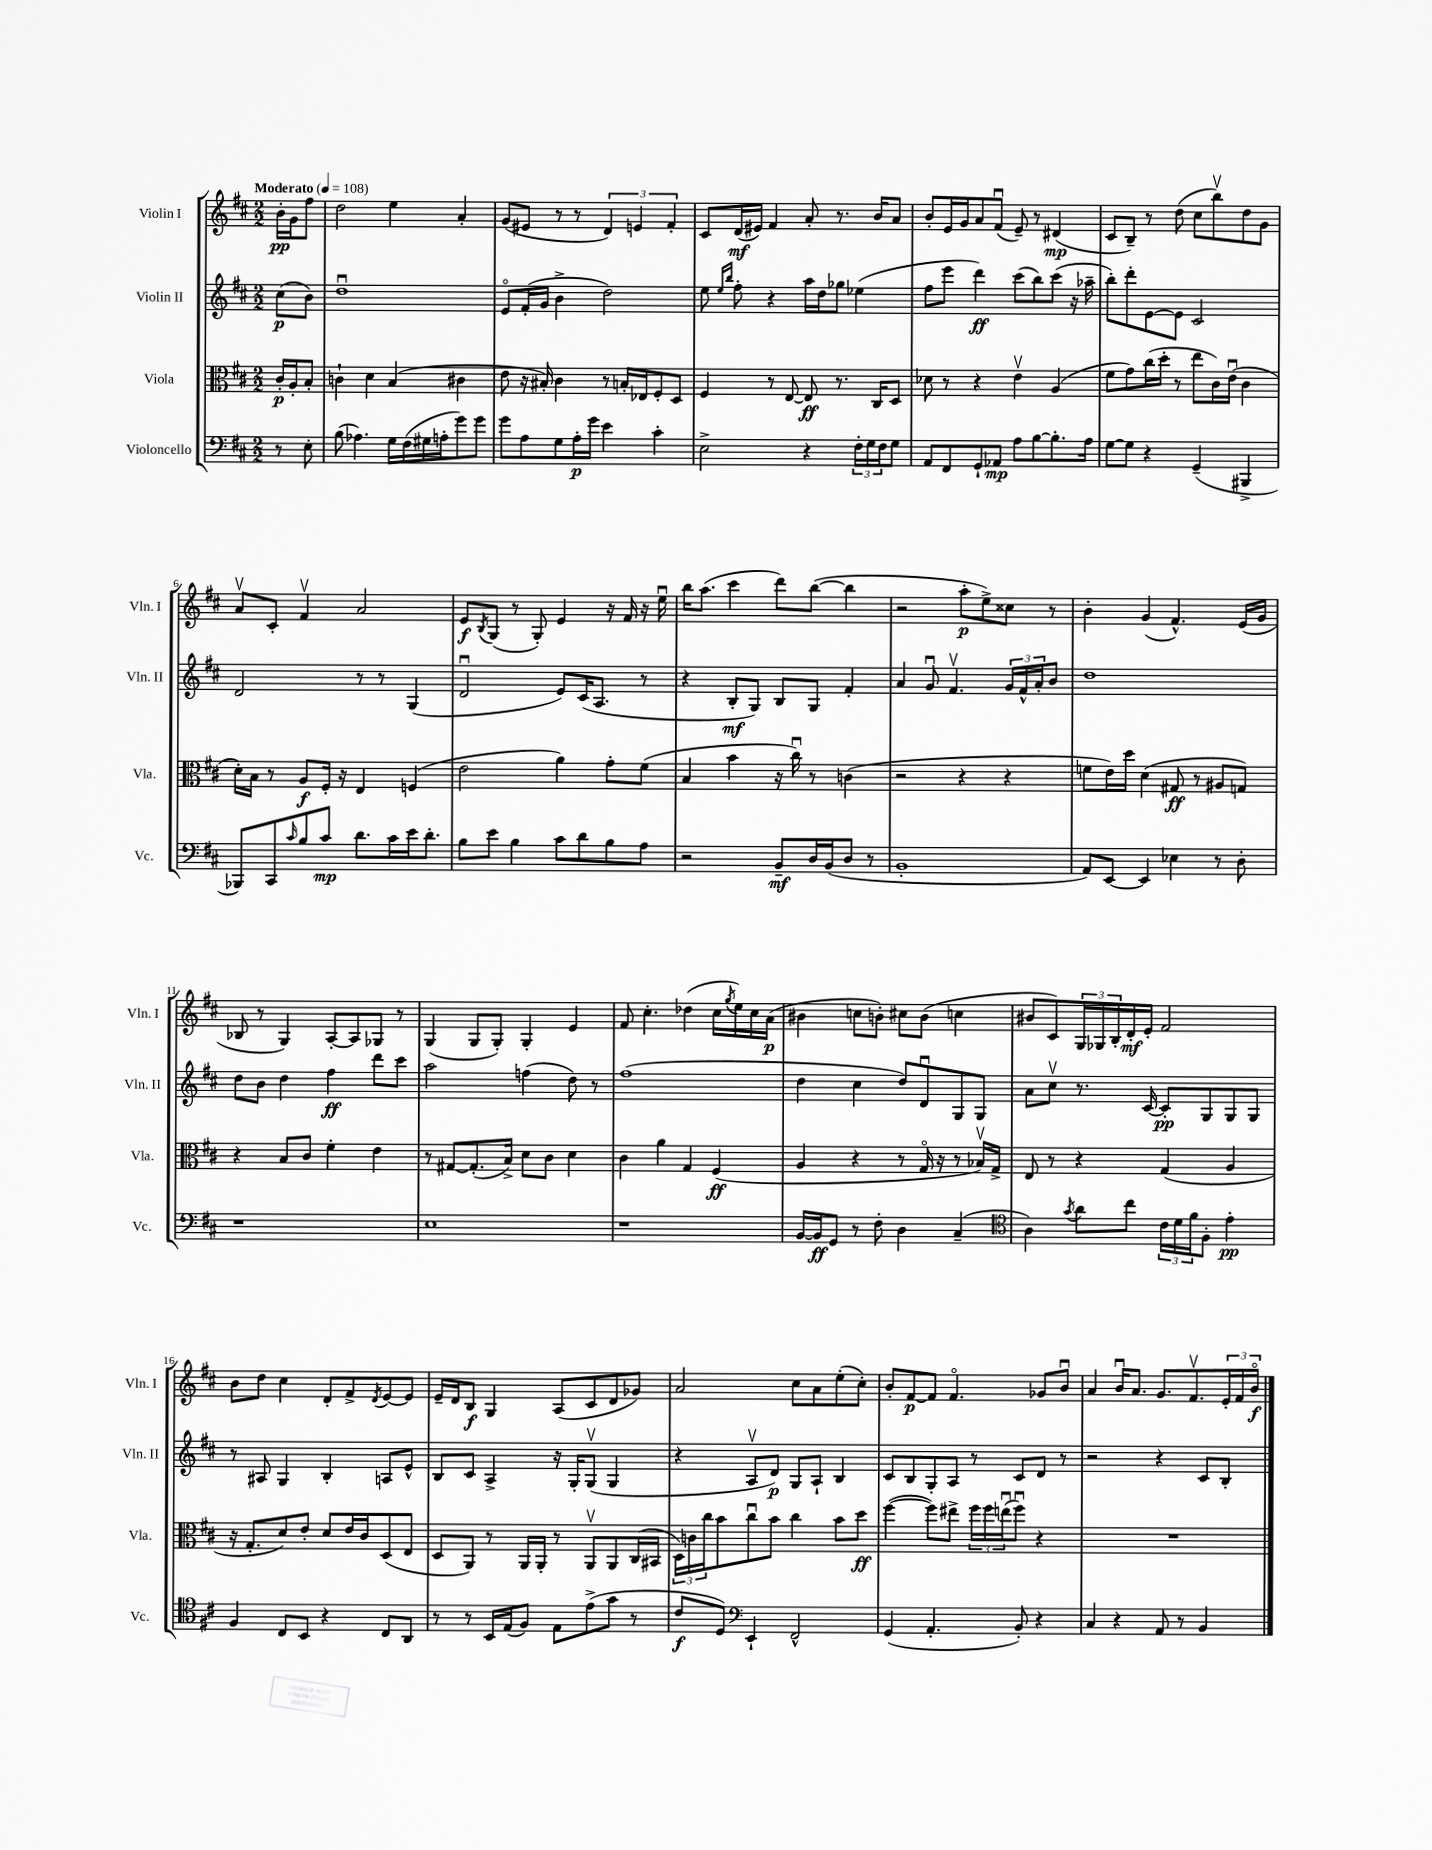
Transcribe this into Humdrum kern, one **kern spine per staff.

**kern	**kern	**kern	**kern
*staff4	*staff3	*staff2	*staff1
*clefF4	*clefC3	*clefG2	*clefG2
*k[f#c#]	*k[f#c#]	*k[f#c#]	*k[f#c#]
*M2/2	*M2/2	*M2/2	*M2/2
*MM108	*MM108	*MM108	*MM108
8r	16c#'	(8cc#	16b'
.	16A'	.	16g
8E'	8B'	8b)	8ff#
=	=	=	=
(8B	4c`	1ddu	2dd
4.A-)	.	.	.
.	4d	.	.
16G	(4B	.	4ee
(16F#	.	.	.
16G#	.	.	.
16A'	.	.	.
8g)	4c#	.	4a'
8g	.	.	.
=	=	=	=
8g	8e	8eo	(8g
8A	16r	(16f#'	8e#
.	16B#')	16g	.
8G	4c#	4b^	8r
16A'	.	.	8r
16g	.	.	.
4e	8r	2dd)	6d)
.	16B'	.	.
.	.	.	6e
.	16E-	.	.
4c#'	8F#'	.	.
.	.	.	6f#'
.	8D	.	.
=	=	=	=
2E^	4F#	8ee	8c#
.	.	16qqee	.
.	.	16qqbb	.
.	.	8ff#'	(16d
.	.	.	16e#)
.	8r	4r	4f#
.	[8E	.	.
4r	8E]	16aa	8a'
.	.	16dd	.
.	8.r	8gg-	8.r
24F#'	.	(4ee-	.
24G	.	.	.
.	16C#	.	16b
24F#	.	.	.
8G	8D	.	8a
=	=	=	=
8AA	8d-	8ff#	8b'
8FF#	8r	8eee	16e
.	.	.	16g
8GG`	4r	4ddd)	8a
8AA-	.	.	(8f#u
8A	4ev	(8ccc#	8e~)
[8B	.	8bb)	8r
8.B']	(4A	(8ccc#	(4d#
.	.	16r	.
16A	.	16aa-~	.
=	=	=	=
[8G	8f#	8bb')	8c#
8G]	8g)	8ddd'	8B~)
4r	(16cc#	[8e	8r
.	16dd'	.	.
.	8r	8e]	(8dd
(4GG~	8ee	2c#	8cc#
.	16c#)	.	8bbv)
.	(16eu	.	.
4BBB#^	4c#	.	8dd
.	.	.	8g
=	=	=	=
8BBB-)	16d')	2d	8av
.	16B	.	.
8CC#	8r	.	8c#'
16qqc#	.	.	.
8B	8A	.	4f#v
8c#	16F#'	.	.
.	16r	.	.
8.d	4E	8r	2a
.	.	8r	.
16c#	.	.	.
16e	(4F	(4G	.
8.d'	.	.	.
=	=	=	=
8B	2e	2du	8e
.	.	.	8qB
8e	.	.	(8G
4B	.	.	8r
.	.	.	8G')
8c#	4a)	8e)	4e
8d	.	(16c#	.
.	.	8.A	.
8B	8g'	.	16r
.	.	.	16f#
8A	(8f#	8r	16r
.	.	.	16eeu
=	=	=	=
2r	4B	4r	16bb
.	.	.	(8.aa
.	4b	8B'	4ccc#
.	.	8G)	.
8BB~	16r	8B	8ddd)
.	16cc#u)	.	.
16D	8r	8G	([8bb
(16BB	.	.	.
8D	(4c	4f#'	4bb]
8r	.	.	.
=	=	=	=
1BB'	2r	4a	2r
.	.	8gu	.
.	.	4.f#v	.
.	4r	.	8aa'
.	.	.	8ee^)
.	4r	24g	8cc##
.	.	24f#^^	.
.	.	24a'	.
.	.	8b	8r
=	=	=	=
8AA)	8f	1dd	4b'
[8EE	16e)	.	.
.	16dd	.	.
4EE]	(4d	.	(4g
4E-	8G#	.	4.f#^^)
.	8r	.	.
8r	8A#	.	.
8D'	8G)	.	(16e
.	.	.	16g
=	=	=	=
1r	4r	8dd	8B-
.	.	8b	8r
.	8B	4dd	4G)
.	8c#	.	.
.	4f#'	4ff#	[8A'
.	.	.	8A]
.	4e	8ddd	8G-
.	.	8ccc#	8r
=	=	=	=
1E	8r	2aa	(4G
.	[8G#	.	.
.	(8.G#']	.	8G
.	.	.	8G')
.	16B^)	.	.
.	8d	(4ff	4G'
.	8c#	.	.
.	4d	8dd)	4e
.	.	8r	.
=	=	=	=
1r	4c#	(1ff#	8f#
.	.	.	4.cc#'
.	4a	.	.
.	4G	.	(4dd-
.	(4F#	.	16cc#
.	.	.	8qgg
.	.	.	16ee)
.	.	.	16cc#
.	.	.	(16a
=	=	=	=
[16BB	4A	4dd	4b#
16BB]	.	.	.
8GG	.	.	.
8r	4r	4cc#	8cc
8F#'	.	.	8b')
4D	8r	8dd)	8cc#
.	16Go	8du	(8b
.	16r	.	.
(4C#~	8r	8G	4cc
.	16B-v)	8G	.
.	16G^	.	.
=	=	=	=
*clefC4	*	*	*
4A)	8E	8a	8b#
.	8r	8cc#v	8c#)
8qg	.	.	.
8a	4r	8.r	24G
.	.	.	24G-
.	.	.	24B'
8cc#	.	.	16d'
.	.	[16c#	16e'
24c#	(4G	8c#']	2f#
24d	.	.	.
24f#	.	.	.
8F#'	.	8G	.
4e'	4A	8G	.
.	.	8G	.
=	=	=	=
4F#	16r	8r	8b
.	8.G'	.	.
.	.	8A#	8dd
8C#	8d)	4G	4cc#
8BB	8e'	.	.
4r	8d	4B'	8d'
.	16e	.	8f#^
.	16c#	.	.
.	.	.	8qd
8C#	(8D	8A	[8e
8AA	8E	8e^^	8e]
=	=	=	=
8r	8D	8B	16e~
.	.	.	16d
8r	8AA)	8c#	8B
16BB	8r	4A^	4G
(16E	.	.	.
8F#)	16AA	.	.
.	16AA'	.	.
8E	8r	16r	(8A
.	.	16G'	.
(8e^	8AAv	(8Gv	8c#
8g	8AA	4G	8d
8r	(16C#	.	8g-)
.	16BB#	.	.
=	=	=	=
8c#	24D)	4r	2a
.	24c	.	.
.	24cc#	.	.
8D)	8b	.	.
*clefF4	*	*	*
4EE`	8cc#u	8Av	.
.	8b	8d)	.
2FF#^^	4cc#	8G	8cc#
.	.	8A`	8a
.	8b	4B	(8ee'
.	8dd	.	8cc#')
=	=	=	=
(4GG	([4ff#	8c#	8b'
.	.	8B	[8f#
4.AA'	8ff#])	8G'	8f#]
.	8ee#^	8A	4.f#o
.	24ff#	8r	.
.	24ff#	.	.
.	(24eeu	.	.
8BB')	8ff#u)	8c#	.
4r	4r	8d	8g-
.	.	8r	8bu
=	=	=	=
4C#	1r	2r	4a
4r	.	.	16bu
.	.	.	8.a
8AA	.	4r	8.g
8r	.	.	.
.	.	.	8.f#v
4BB	.	8c#	.
.	.	8B'	24e'
.	.	.	24f#
.	.	.	24bo
==	==	==	==
*-	*-	*-	*-
